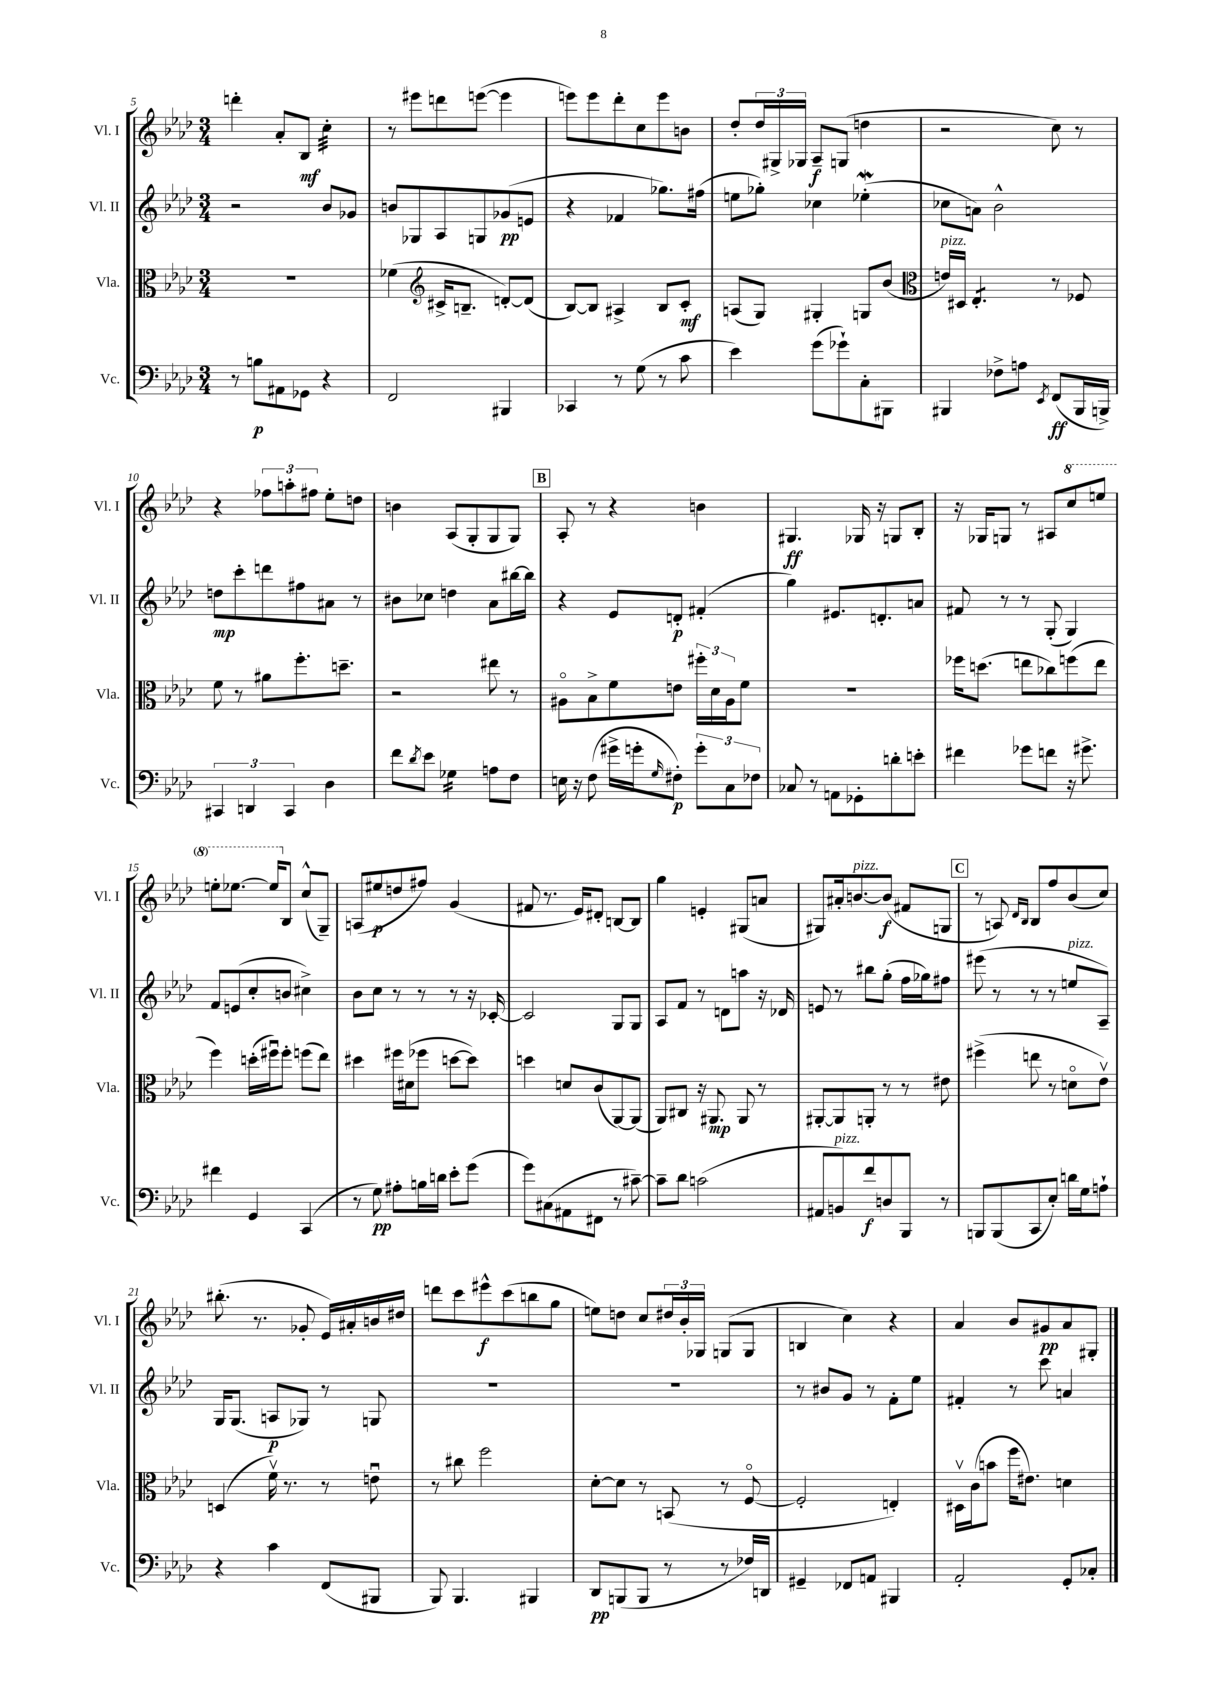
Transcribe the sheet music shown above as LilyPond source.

<<
\new StaffGroup <<
\new Staff = "s0" \with { instrumentName = "Vl. I" shortInstrumentName = "Vl. I" } {
    \clef treble \key aes \major \numericTimeSignature \time 3/4
    d'''4-. aes'8-. bes8\mf c''4:32-. |
    r8 eis'''8 d'''8 e'''8~( e'''4 |
    e'''8) e'''8 des'''8-. c''8 e'''8 b'8 |
    des''8-. \tuplet 3/2 { des''16 gis16-> ges16 } aes8--\f g8( d''4 |
    r2 c''8) r8 |
    r4 \tuplet 3/2 { fes''8 a''8-. fis''8 } ees''8-. d''8 |
    b'4 aes8( g8-. g8 g8) |
    \mark \markup { \box "B" } aes8-. r8 r4 b'4 |
    gis4.\ff ges16 r16 g8 bes8-. |
    r16 ges16 g8 r8 ais8 \ottava #1 c'''8 e'''8 |
    e'''8-. ees'''8.~ ees'''16 \ottava #0 bes8 c''8-^( g8--) |
    a8( eis''8\p d''8 fis''8) g'4( |
    fis'8 r8. ees'16) dis'8-. b8~ b8 |
    g''4 e'4-. gis8( a'8 |
    gis8) ais'16-. b'8.~^\markup { \italic "pizz." } b'8\f( fis'8 g8 |
    \mark \markup { \box "C" } r8 a8) \grace { des'16 bes16 } bes8 f''8 bes'8( c''8) |
    bis''8.-.( r8. ges'8-. ees'16) ais'16-. b'16 dis''16 |
    d'''8 c'''8 eis'''8-^\f c'''8( b''8 g''8 |
    e''8) d''8 c''8 \tuplet 3/2 { dis''16 bes'16-. ges16 } g8( g8 |
    b4 c''4) r4 |
    aes'4 bes'8 gis'8\pp aes'8 gis8-. \bar "|." |
}
\new Staff = "s1" \with { instrumentName = "Vl. II" shortInstrumentName = "Vl. II" } {
    \clef treble \key aes \major \numericTimeSignature \time 3/4
    r2 bes'8 ges'8 |
    b'8 ges8 aes8 g8 ges'8\pp( e'8 |
    r4 fes'4 ges''8.) fis''16( |
    e''8 ges''8-.) ces''4 ees''4-.\mordent( |
    ces''8 a'8) bes'2-^ |
    d''8\mp c'''8-. d'''8 fis''8 ais'8 r8 |
    bis'8 ces''8 d''4 aes'8 bis''16~ bis''16 |
    \mark \markup { \box "B" } r4 ees'8 d'8-.\p fis'4-.( |
    g''4) eis'8. d'8.-. a'8 |
    fis'8 r8 r8 g8-.( g4) |
    f'8 e'8( c''8-. b'8 cis''4->) |
    bes'8 c''8 r8 r8 r8 r16 ces'16~-. |
    ces'2 g8 g8 |
    aes8 f'8 r8 d'8 a''8 r16 des'16 |
    e'8 r8 bis''8 g''8-.( f''16 ges''16) fis''8 |
    \mark \markup { \box "C" } eis'''8( r8 r8 r8 e''8^\markup { \italic "pizz." } aes8--) |
    g16 g8.( a8\p ges8) r8 g8 |
    R2. |
    R2. |
    r8 bis'8 g'8 r8 f'8-. ees''8 |
    fis'4-. r8 c'''8 a'4 \bar "|." |
}
\new Staff = "s2" \with { instrumentName = "Vla." shortInstrumentName = "Vla." } {
    \clef alto \key aes \major \numericTimeSignature \time 3/4
    R2. |
    fes'4( \clef treble cis'16-> b8.-- d'8~-.) d'8( |
    bes8~) bes8 ais4-> bes8 c'8-.\mf |
    a8( g8) gis4-. g8 bes'8( |
    \clef alto e'16^\markup { \italic "pizz." }) dis16 ees4.:8-. r8 fes8 |
    f'8 r8 ais'8 f''8.-. d''8.-- |
    r2 eis''8 r8 |
    \mark \markup { \box "B" } ais8\flageolet bes8-> f'8 e'8 \tuplet 3/2 { fis''16-. des'16 ais16 } f'8 |
    R2. |
    fes''16 d''8.( e''8 ces''8) f''8( e''8 |
    f''4) d''16-.( fis''16\downbow) fis''8-. f''8( ees''8) |
    dis''4 fis''16 dis'16( fes''8 d''8~ d''8) |
    d''4 d'8 c'8( aes,8~) aes,8( |
    aes,8) cis8 r16 ais,8.\mp ais,8 r8 |
    ais,8~-. ais,8 a,8-. r8 r8 eis'8 |
    \mark \markup { \box "C" } fis''4->( e''8 r8 d'8\flageolet ees'8\upbow) |
    d4( f'16\upbow) r8. r8 e'8\downbow |
    r8 cis''8 f''2 |
    des'8~-. des'8 r8 b,8( r8 f8~\flageolet |
    f2-. e4-.) |
    dis16\upbow c'16( b'8 f''16 eis'8.) d'4 \bar "|." |
}
\new Staff = "s3" \with { instrumentName = "Vc." shortInstrumentName = "Vc." } {
    \clef bass \key aes \major \numericTimeSignature \time 3/4
    r8 b8\p ais,8 ges,8 r4 |
    f,2 bis,,4 |
    ces,4 r8 g8( r8 c'8 |
    ees'4) g'8( ges'8-!) c8-. bis,,8 |
    bis,,4 fes8-> a8 \acciaccatura { ees,8 } f,8\ff( bis,,16 b,,16->) |
    \tuplet 3/2 { cis,4 d,4 cis,4 } des4 |
    f'8 \acciaccatura { des'8 } ees'8 ges4:16 a8 f8 |
    \mark \markup { \box "B" } e16 r16 f8( gis'16-> g'16-. \grace { g16 } fis8-.\p) \tuplet 3/2 { g'8-. c8 fes8 } |
    ces8 r8 a,8 ges,8-. d'8-. e'8-. |
    fis'4 ges'8 f'8 r16 gis'8.-> |
    fis'4 g,4 c,4( |
    r8 g8\pp) ais8-. b16 d'16 ees'8-. g'8( |
    g'8) cis8( ais,8 fis,8 r8 cis'8~--) |
    cis'8-- des'8 c'2( |
    ais,8 b,8^\markup { \italic "pizz." }) f'8\f d8 bes,,8 r8 |
    \mark \markup { \box "C" } b,,8 b,,8( c,8 ees8-.) d'16 g16 a8-! |
    r4 c'4 f,8( bis,,8 |
    bes,,8) bes,,4. bis,,4 |
    des,8\pp b,,8( b,,8 r8 r8 fes16) d,16 |
    gis,4-- fes,8 a,8 bis,,4 |
    aes,2-. g,8-. ces8-. \bar "|." |
}
>>
>>
\layout { \context { \Score currentBarNumber = #5 } }
